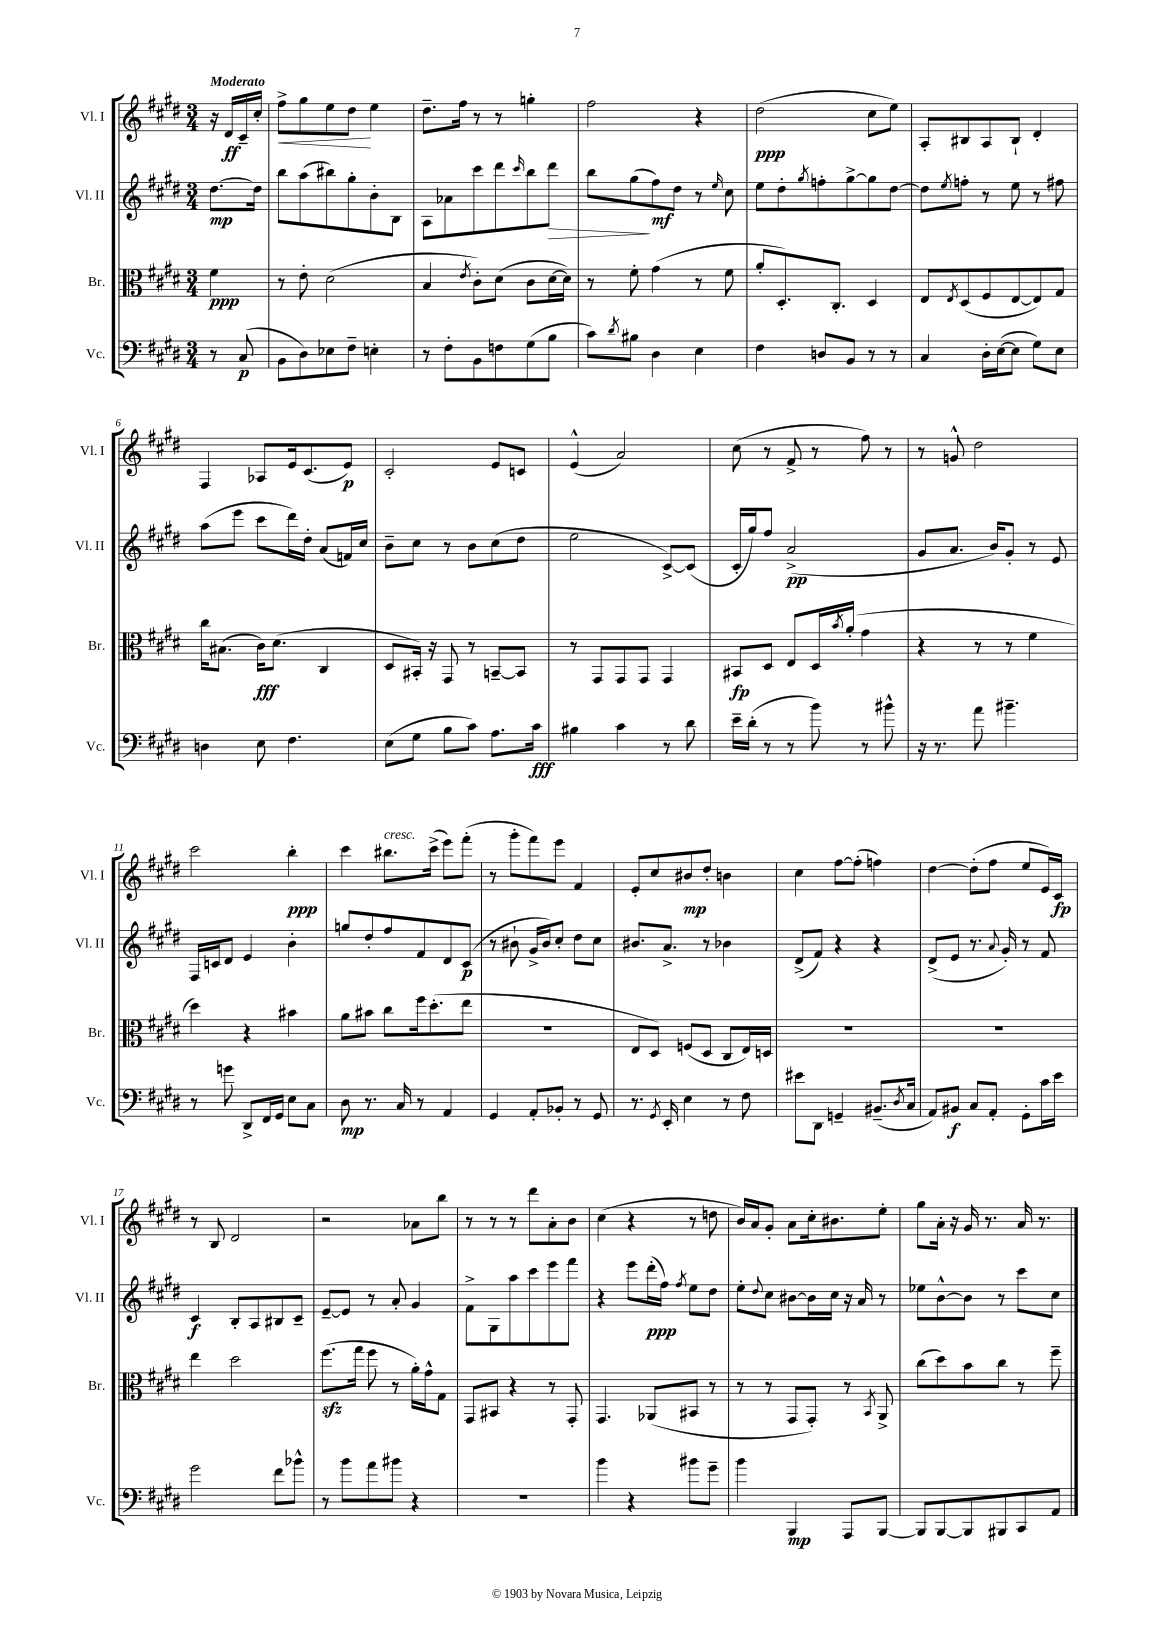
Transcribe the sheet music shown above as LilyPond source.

<<
\new StaffGroup <<
\new Staff = "s0" \with { instrumentName = "Vl. I" shortInstrumentName = "Vl. I" } {
    \clef treble \key e \major \numericTimeSignature \time 3/4 \partial 4 \tempo "Moderato"
    r16 dis'16\ff cis'16-- cis''16-. |
    fis''8->\< gis''8 e''8 dis''8\! e''4 |
    dis''8.-- fis''16 r8 r8 g''4-. |
    fis''2 r4 |
    dis''2\ppp( cis''8 e''8) |
    a8-. bis8 a8 bis8-! dis'4-. |
    fis4 aes8 e'16 cis'8.( e'8\p) |
    cis'2-. e'8 c'8 |
    e'4-^( a'2) |
    cis''8( r8 fis'8-> r8 fis''8) r8 |
    r8 g'8-^ dis''2 |
    cis'''2 b''4-.\ppp |
    cis'''4 bis''8.^\markup { \italic "cresc." } cis'''16->( e'''8) fis'''8-.( |
    r8 gis'''8-. fis'''8) e'''8 fis'4 |
    e'8-. cis''8 bis'8\mp dis''8-. b'4 |
    cis''4 fis''8~ fis''8-.( f''4) |
    dis''4~ dis''8-.( fis''8 e''8 e'16) cis'16\fp |
    r8 b8 dis'2 |
    r2 aes'8 b''8 |
    r8 r8 r8 dis'''8 a'8-. b'8 |
    cis''4( r4 r8 d''8 |
    b'16) a'16 gis'8-. a'8 cis''16-. bis'8. e''8-. |
    gis''8 a'16-. r16 gis'16 r8. a'16 r8. \bar "|." |
}
\new Staff = "s1" \with { instrumentName = "Vl. II" shortInstrumentName = "Vl. II" } {
    \clef treble \key e \major \numericTimeSignature \time 3/4 \partial 4
    dis''8.~\mp dis''16 |
    b''8 a''8( bis''8) gis''8-. b'8-. b8 |
    a8 aes'8 cis'''8 dis'''8 \grace { cis'''16 } b''8 dis'''8\> |
    b''8 gis''8\!( fis''8\mf) dis''8 r8 \grace { e''16 } cis''8 |
    e''8 dis''8-. \acciaccatura { gis''8 } f''8-. gis''8~-> gis''8 dis''8~ |
    dis''8 \acciaccatura { e''8 } f''8-. r8 e''8 r8 fis''8 |
    a''8( e'''8 cis'''8 dis'''16) dis''16-. a'8( f'16) cis''16 |
    b'8-- cis''8 r8 b'8 cis''8( dis''8 |
    e''2 cis'8~->) cis'8( |
    cis'16-. gis''16) fis''8 a'2->\pp( |
    gis'8 a'8. b'16) gis'8-. r8 e'8 |
    fis16 c'16 dis'8 e'4 b'4-. |
    g''8 dis''8-. fis''8 fis'8 dis'8 cis'8\p( |
    r8 bis'8-! gis'16-> bis'16) cis''8-. dis''8 cis''8 |
    bis'8. a'8.-> r8 bes'4 |
    dis'8->( fis'8) r4 r4 |
    dis'8->( e'8 r8. \appoggiatura { a'8 } gis'16-.) r8 fis'8 |
    cis'4\f b8-. a8 bis8 cis'8-- |
    e'8~-- e'8 r8 a'8-. gis'4 |
    fis'8-> gis8 a''8 cis'''8 e'''8 fis'''8 |
    r4 e'''8 dis'''16-.\ppp( fis''16) \acciaccatura { fis''8 } e''8 dis''8 |
    e''8-. \appoggiatura { dis''8 } cis''8 bis'8~ bis'16 cis''16 r16 a'16 r8 |
    ees''8 b'8~-^ b'8 r8 cis'''8 cis''8 \bar "|." |
}
\new Staff = "s2" \with { instrumentName = "Br." shortInstrumentName = "Br." } {
    \clef alto \key e \major \numericTimeSignature \time 3/4 \partial 4
    fis'4\ppp |
    r8 e'8-. dis'2( |
    b4 \acciaccatura { e'8 } cis'8-.) dis'8( cis'8 dis'16~ dis'16) |
    r8 fis'8-. gis'4( r8 fis'8 |
    a'8-. dis8.-.) cis8.-. dis4 |
    e8 \acciaccatura { e8 } dis8( fis8 e8~ e8) gis8 |
    cis''16 bis8.( cis'16\fff) dis'8.( cis4 |
    dis8 bis,16-.) r16 gis,8 r8 b,8~-- b,8 |
    r8 gis,8 gis,8 gis,8 gis,4 |
    bis,8\fp dis8 e8 dis16 \acciaccatura { b'8 } a'16-.( gis'4 |
    r4 r8 r8 fis'4 |
    dis''4) r4 bis'4 |
    a'8 bis'8 cis''8 fis''16 dis''8.-.( e''8 |
    R2. |
    e8 dis8) f8( dis8 cis8 e16) d16 |
    R2. |
    R2. |
    e''4 dis''2 |
    fis''8.\sfz( gis''16 fis''8 r8 a'16-.) gis'16-^ gis8 |
    gis,8 bis,8 r4 r8 gis,8-. |
    gis,4. aes,8( bis,8 r8 |
    r8 r8 gis,8 gis,8-.) r8 \acciaccatura { b,8 } a,8-> |
    cis''8( dis''8) b'8 cis''8 r8 fis''8-- \bar "|." |
}
\new Staff = "s3" \with { instrumentName = "Vc." shortInstrumentName = "Vc." } {
    \clef bass \key e \major \numericTimeSignature \time 3/4 \partial 4
    r8 cis8\p( |
    b,8 dis8) ees8 fis8-- e4-. |
    r8 fis8-. b,8 f8 gis8( b8 |
    cis'8) \acciaccatura { dis'8 } bis8 dis4 e4 |
    fis4 d8 b,8 r8 r8 |
    cis4 dis16-. e16~( e8 gis8) e8 |
    d4 e8 fis4. |
    e8( gis8 b8 cis'8) a8. cis'16\fff |
    bis4 cis'4 r8 dis'8 |
    e'16-- dis'16-.( r8 r8 b'8) r8 bis'8-^ |
    r16 r8. a'8 bis'4.-- |
    r8 g'8 dis,8-> fis,16 gis,16 e8 cis8 |
    dis8\mp r8. cis16 r8 a,4 |
    gis,4 a,8-. bes,8-. r8 gis,8 |
    r8. \acciaccatura { gis,8 } e,16-. e4 r8 fis8 |
    eis'8 dis,8 g,4-- bis,8.--( \acciaccatura { dis8 } cis16 |
    a,8) bis,8\f cis8 a,8-. gis,8-. cis'16 e'16 |
    gis'2 fis'8 bes'8-^ |
    r8 b'8 a'8 bis'8 r4 |
    R2. |
    b'4 r4 bis'8 gis'8-- |
    b'4 b,,4\mp a,,8 b,,8~ |
    b,,8 b,,8~ b,,8 bis,,8 cis,8 a,8 \bar "|." |
}
>>
>>
